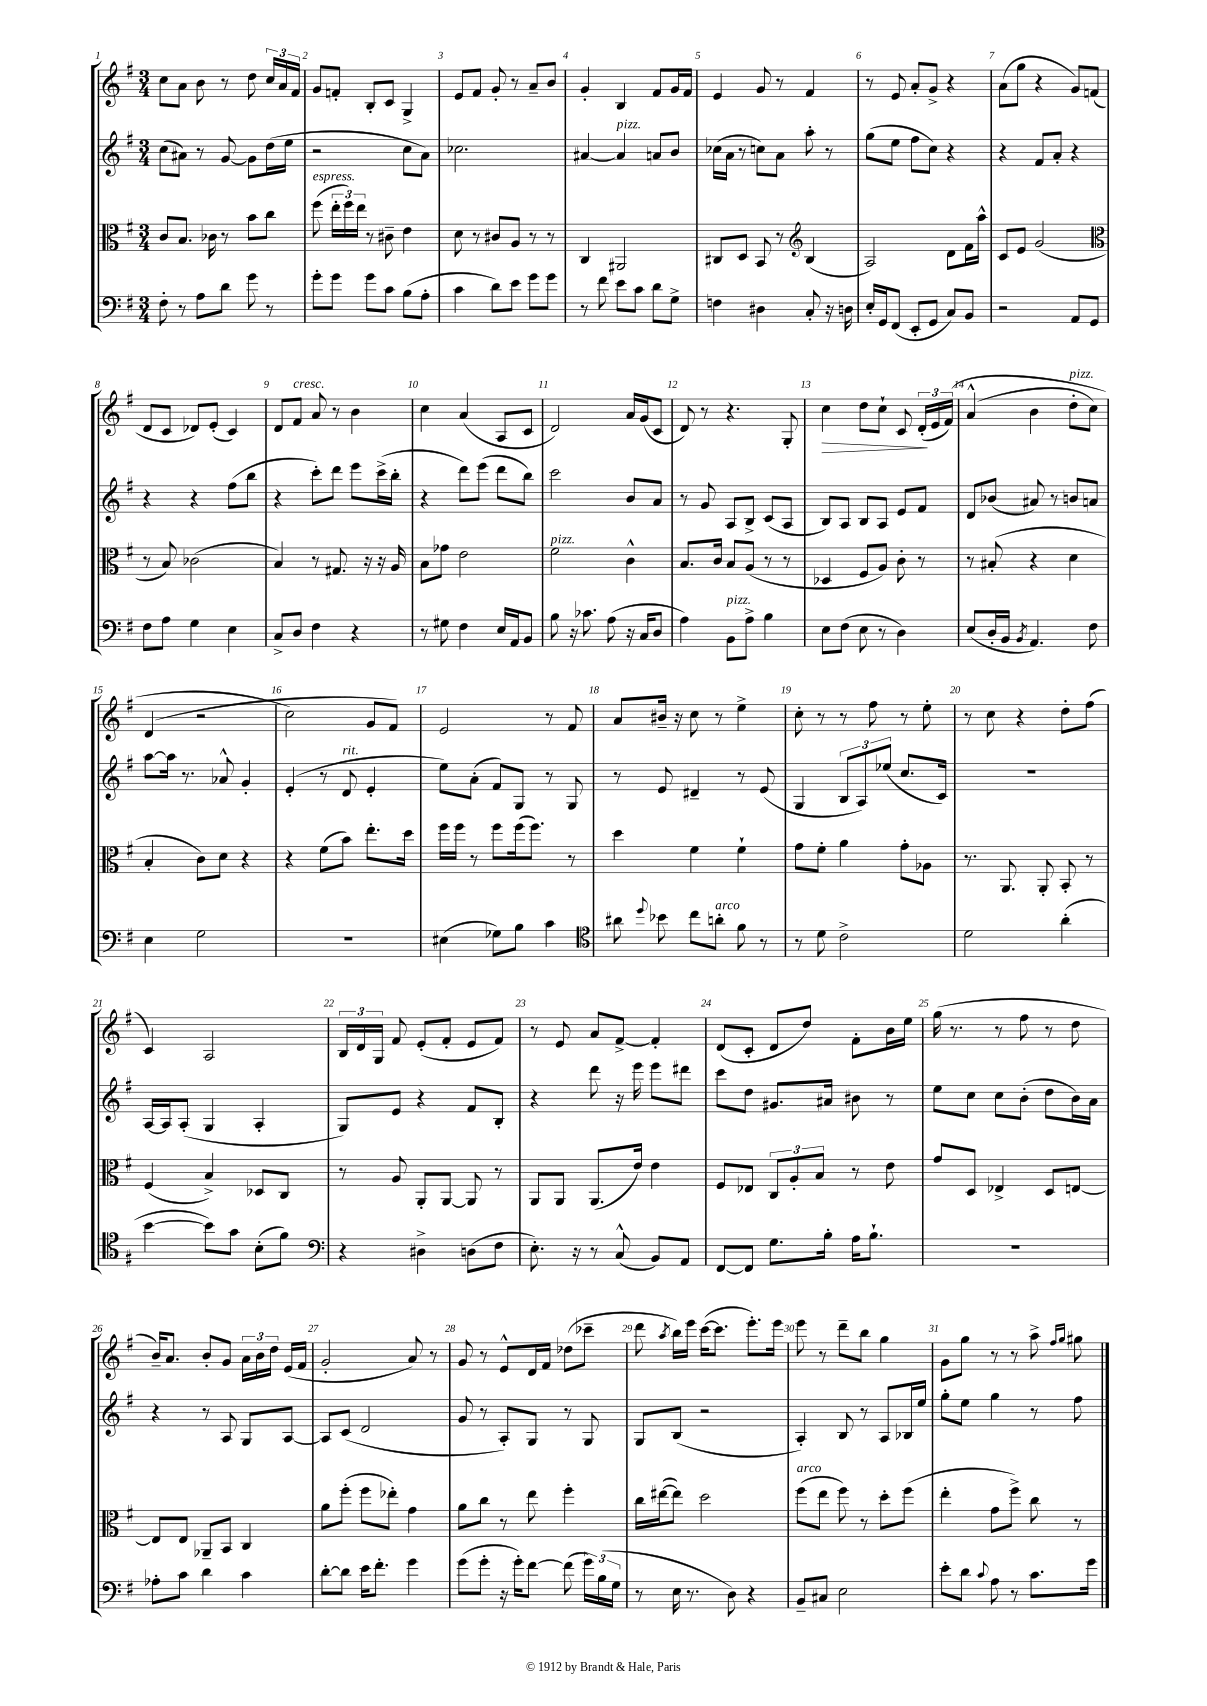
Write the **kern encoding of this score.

**kern	**kern	**kern	**kern	**dynam
*part4	*part3	*part2	*part1	*part1
*staff4	*staff3	*staff2	*staff1	*staff1
*clefF4	*clefC3	*clefG2	*clefG2	*
*k[f#]	*k[f#]	*k[f#]	*k[f#]	*
*M3/4	*M3/4	*M3/4	*M3/4	*
=1	=1	=1	=1	=1
8F#'\	8c/L	(8cc\L	8cc\L	.
8r	8.B/J	8a#X\J)	8a\J	.
8A\L	.	8r	8b\	.
.	16c-X\	.	.	.
8d\J	8r	[8g/	8r	.
8g\	8b\L	8g\L]	8dd\	.
8r	8cc\J	(16dd\L	24cc/LL	.
.	.	.	24a/	.
.	.	16ee\JJ	.	.
.	.	.	24f#/JJ	.
=2	=2	=2	=2	=2
!	!LO:TX:a:i:t=espress.	!	!	!
8g'\L	(8ff#\	2r	8g/L	.
8g\J	24ee'\LL	.	8fn'/J	.
.	24ff#\)	.	.	.
.	24ee\JJ	.	.	.
8g\L	8r	.	8B'/L	.
8c\J	8c#X~\	.	8c/J	.
(8B\L	4e\	8cc\L	4G^/	.
8A'\J	.	8a\J)	.	.
=3	=3	=3	=3	=3
4c\	8d\	2.cc-X\	8e/L	.
.	8r	.	8f#/J	.
8d\L)	8c#X/L	.	8g'/	.
8e\J	8A/J	.	8r	.
8g\L	8r	.	8a~/L	.
8g\J	8r	.	8b/J	.
=4	=4	=4	=4	=4
8r	4C/	[4a#X/	4g'/	.
8f#\	.	.	.	.
!	!	!LO:TX:a:i:t=pizz.	!	!
8e\L	2AA#X/	4a#/]	4B/	.
8c\J	.	.	.	.
8d\L	.	8an/L	8f#/L	.
8G^\J	.	8b/J	16g/L	.
.	.	.	16f#/JJ	.
=5	=5	=5	=5	=5
4Fn\	8C#X/L	(16cc-X\LL	4e/	.
.	.	16a\JJ	.	.
.	8D/J	8r	.	.
4D#X\	8BB/	8ccn\L)	8g/	.
.	8r	8a\J	8r	.
*	*clefG2	*	*	*
8C'/	(4B/	8aa'\	4f#/	.
16r	.	8r	.	.
16Dn\	.	.	.	.
=6	=6	=6	=6	=6
16E'/LL	2A/)	(8gg\L	8r	.
16GG/J	.	.	.	.
(8FF#/J	.	8ee\J	8e/	.
8EE'/L	.	8ff#\L	8a'/L	.
8GG/J	.	8cc\J)	8g^/J	.
8C/L)	8d\L	4r	4r	.
8BB/J	16f#\L	.	.	.
.	16aa^^\JJ	.	.	.
=7	=7	=7	=7	=7
2r	8c/L	4r	(8a\L	.
.	8e/J	.	8gg\J	.
.	(2g/	8f#/L	4r	.
.	.	8a'/J	.	.
8AA/L	.	4r	8g/L)	.
8GG/J	.	.	(8fn/J	.
!!LO:LB:g=z
=8	=8	=8	=8	=8
*	*clefC3	*	*	*
8F#\L	8r	4r	8d/L	.
8A\J	8B/)	.	8c/J	.
4G\	(2c-X\	4r	8d-X/L)	.
.	.	.	(8e'/J	.
4E\	.	(8ff#\L	4c/)	.
.	.	8bb\J	.	.
=9	=9	=9	=9	=9
8C^/L	4B/)	4r	8d/L	.
!	!	!	!LO:TX:a:i:t=cresc.	!
8D/J	.	.	8f#/J	.
4F#\	8r	8ccc'\L)	8a/	.
.	8.G#X/	8ddd\J	8r	.
4r	.	8eee\L	4b\	.
.	16r	.	.	.
.	16r	(16ccc^\L	.	.
.	16A/	16bb'\JJ	.	.
=10	=10	=10	=10	=10
8r	8B\L	4r	4cc\	.
8G#X\	8g-X\J	.	.	.
4F#\	2e\	8ddd\L)	(4a/	.
.	.	(8eee\J	.	.
16E/LL	.	8ddd\L	8A/L	.
16AA/J	.	.	.	.
8BB/J	.	8bb\J)	8c/J	.
=11	=11	=11	=11	=11
!	!LO:TX:a:i:t=pizz.	!	!	!
8B\	2f#\	2ccc\	2d/)	.
16r	.	.	.	.
8.c-X\	.	.	.	.
(8A\	.	.	.	.
16r	4c^^\	8b/L	16a/LL	.
16C/KL	.	.	(16g/J	.
8D/J	.	8a/J	8c/J	.
=12	=12	=12	=12	=12
4A\)	8.B/L	8r	8d/)	.
.	.	8g/	8r	.
.	16c/Jk	.	.	.
!LO:TX:a:i:t=pizz.	!	!	!	!
8BB\L	8B/L	8A/L	4.r	.
8A^\J	(8A/J	8B^/J	.	.
4B\	8r	(8c/L	.	.
.	8r	8A/J	8G'/	.
=13	=13	=13	=13	=13
!	!	!	!	!LO:HP:b
8E\L	4D-X/	8B/L)	4cc\	>
(8F#\J	.	8A/J	.	.
8E\	8F#/L	8B/L	8dd\L	.
8r	8A/J)	8A/J	8cc`\J	.
4D\)	8c'\	8e/L	8c/	.
.	8r	8f#/J	(24d'/LL	.
.	.	.	24e/	]
.	.	.	(24f#/JJ)	.
=14	=14	=14	=14	=14
(8E/L	8r	8d/L	(4a^^/	.
16D'/L	(8B#X'/	(8b-X/J	.	.
16BB/JJ	.	.	.	.
8qBB/	.	.	.	.
4.AA/)	4r	8a#X/)	4b\	.
.	.	8r	.	.
!	!	!	!LO:TX:a:i:t=pizz.	!
.	4d\	8bn/L	8dd'\L	.
8F#\	.	8an/J	8cc\J)	.
!!LO:LB:g=z
=15	=15	=15	=15	=15
4E\	4B'/	[8aa\L	(4d/	.
.	.	16aa\Jk]	.	.
.	.	8.r	.	.
2G\	8c\L)	.	2r	.
.	8d\J	8a-X^^/	.	.
.	4r	4g'/	.	.
=16	=16	=16	=16	=16
2.r	4r	(4e'/	2cc\)	.
.	(8f#\L	8r	.	.
!	!	!LO:TX:a:i:t=rit.	!	!
.	8b\J)	8d/	.	.
.	8.ee'\L	4e'/	8g/L	.
.	.	.	8f#/J)	.
.	16dd\Jk	.	.	.
=17	=17	=17	=17	=17
(4E#X\	16ff#\LL	8ee\L)	2e/	.
.	16ff#\JJ	.	.	.
.	8r	(8a'\J	.	.
8G-X\L)	8ff#\L	8f#/L)	.	.
8B\J	(16ff#\k	8G/J	.	.
.	8.ff#\J)	.	.	.
4c\	.	8r	8r	.
.	8r	8G/	8f#/	.
=18	=18	=18	=18	=18
*clefC4	*	*	*	*
8a#X\	4dd\	8r	8a/L	.
8qqdd/	.	.	.	.
8b-X\	.	8e/	16b#X~/Jk	.
.	.	.	16r	.
8cc\L	4f#\	4d#X~/	8cc\	.
!LO:TX:a:i:t=arco	!	!	!	!
8an'\J	.	.	8r	.
8f#\	4f#`\	8r	4ee^\	.
8r	.	(8e/	.	.
=19	=19	=19	=19	=19
8r	8g\L	4G/	8cc'\	.
8d\	8f#'\J	.	8r	.
2c^\	4a\	12B/L	8r	.
.	.	12A/)	.	.
.	.	.	8ff#\	.
.	.	(12ee-X/J	.	.
.	8g'\L	8.cc/L	8r	.
.	8A-X\J	.	8ee'\	.
.	.	16c/Jk)	.	.
=20	=20	=20	=20	=20
2d\	8.r	2.r	8r	.
.	.	.	8cc\	.
.	8.AA/	.	.	.
.	.	.	4r	.
.	8AA'/	.	.	.
(4a'\	8BB'/	.	8dd'\L	.
.	8r	.	(8ff#\J	.
!!LO:LB:g=z
=21	=21	=21	=21	=21
[4b\	(4F#/	[16A/LL	4c/)	.
.	.	16A/J]	.	.
.	.	(8A'/J	.	.
8b\L])	4B^/)	4G/	2A/	.
8g\J	.	.	.	.
(8B'\L	8D-X/L	4A'/	.	.
8f#\J)	8C/J	.	.	.
=22	=22	=22	=22	=22
*clefF4	*	*	*	*
4r	8r	8G/L)	24B/LL	.
.	.	.	24d/	.
.	.	.	24G/JJ	.
.	8A/	8e/J	8f#/	.
4D#X^\	8AA'/L	4r	(8e'/L	.
.	[8AA/J	.	8f#'/J	.
(8Dn\L	8AA/]	8f#/L	8e/L	.
8F#\J	8r	8B'/J	8f#/J)	.
=23	=23	=23	=23	=23
8.E'\)	8AA/L	4r	8r	.
.	8AA/J	.	8e/	.
16r	.	.	.	.
8r	(8.AA/L	8ddd\	8a/L	.
(8C^^/	.	16r	[8f#^/J	.
.	16e/Jk)	16eee\	.	.
8BB/L)	4e\	8eee\L	4f#'/]	.
8AA/J	.	8ddd#X\J	.	.
=24	=24	=24	=24	=24
[8FF#/L	8F#/L	8ccc\L	(8d/L	.
8FF#/J]	8E-X/J	8dd\J	8c'/J	.
8.G\L	12C/L	8.g#X/L	8d/L	.
.	12A'/	.	.	.
.	.	.	8dd/J)	.
.	12B/J	.	.	.
16B'\Jk	.	16a#X/Jk	.	.
16A\KL	8r	8b#X\	8f#'\L	.
8.B`\J	.	.	.	.
.	8e\	8r	16b\L	.
.	.	.	16ee\JJ	.
=25	=25	=25	=25	=25
2.r	8g/L	8ee\L	(16gg\	.
.	.	.	8.r	.
.	8D/J	8cc\J	.	.
.	4E-X^/	8cc\L	8r	.
.	.	(8b'\J	8ff#\	.
.	8D/L	8dd\L	8r	.
.	[8En/J	16b\L)	8dd\	.
.	.	16a\JJ	.	.
!!LO:LB:g=z
=26	=26	=26	=26	=26
8A-X'\L	8E/L]	4r	16b~/KL)	.
.	.	.	8.a/J	.
8c\J	8E/J	.	.	.
4d\	8AA-X~/L	8r	8b'/L	.
.	8BB/J	8A/	8g/J	.
4c\	4C/	8G/L	24a\LL	.
.	.	.	24b\	.
.	.	.	24dd\JJ	.
.	.	[8A/J	(16e/LL	.
.	.	.	16f#/JJ	.
=27	=27	=27	=27	=27
[8d'\L	8a\L	8A/L]	2g'/	.
8d\J]	(8ff#'\J	(8c/J	.	.
16e\KL	8ff#\L	2d/	.	.
8.f#'\J	.	.	.	.
.	8ee-X'\J)	.	.	.
4g\	4g\	.	8a/)	.
.	.	.	8r	.
=28	=28	=28	=28	=28
(8g\L	8a\L	8g/	8g/	.
8g'\J	8cc\J	8r	8r	.
16r	8r	8A'/L)	8e^^/L	.
16g'\KL)	.	.	.	.
[8f#\J	8ee\	8G/J	16d/L	.
.	.	.	16f#/JJ	.
(8f#\]	4ff#'\	8r	(8dd-X\L	.
24g\LL)	.	8G/	8ccc-X~\J	.
(24B\	.	.	.	.
24G\JJ	.	.	.	.
=29	=29	=29	=29	=29
8r	16cc\LL	8G/L	8ddd\	.
.	([16ee#X\J	.	.	.
.	.	.	8qaa/	.
16E\	8ee#\J])	(8B/J	16bb\LL)	.
8.r	.	.	16eee\JJ	.
.	2dd\	2r	([16ccc\KL	.
.	.	.	8.ccc\J]	.
8D\)	.	.	.	.
4r	.	.	8.eee'\L)	.
.	.	.	16eee\Jk	.
=30	=30	=30	=30	=30
!	!LO:TX:a:i:t=arco	!	!	!
8BB~/L	(8ff#\L	4A'/)	8eee\	.
8C#X/J	8ee\J	.	8r	.
2E\	8ff#\)	8B/	8ddd~\L	.
.	8r	8r	8bb\J	.
.	8dd'\L	8A/L	4gg\	.
.	(8ff#\J	16B-X/L	.	.
.	.	16ee/JJ	.	.
=31	=31	=31	=31	=31
8e'\L	4ee'\	8gg'\L	8g\L	.
8d\J	.	8ee\J	8gg\J	.
8qqc/	.	.	.	.
8A\	8g\L	4gg\	8r	.
8r	8ff#^\J)	.	8r	.
8.c\L	8cc\	8r	8aa^\	.
.	.	.	16qqff#/LL	.
.	.	.	16qqgg/JJ	.
.	8r	8ff#\	8gg#X\	.
16g\Jk	.	.	.	.
==	==	==	==	==
*-	*-	*-	*-	*-
